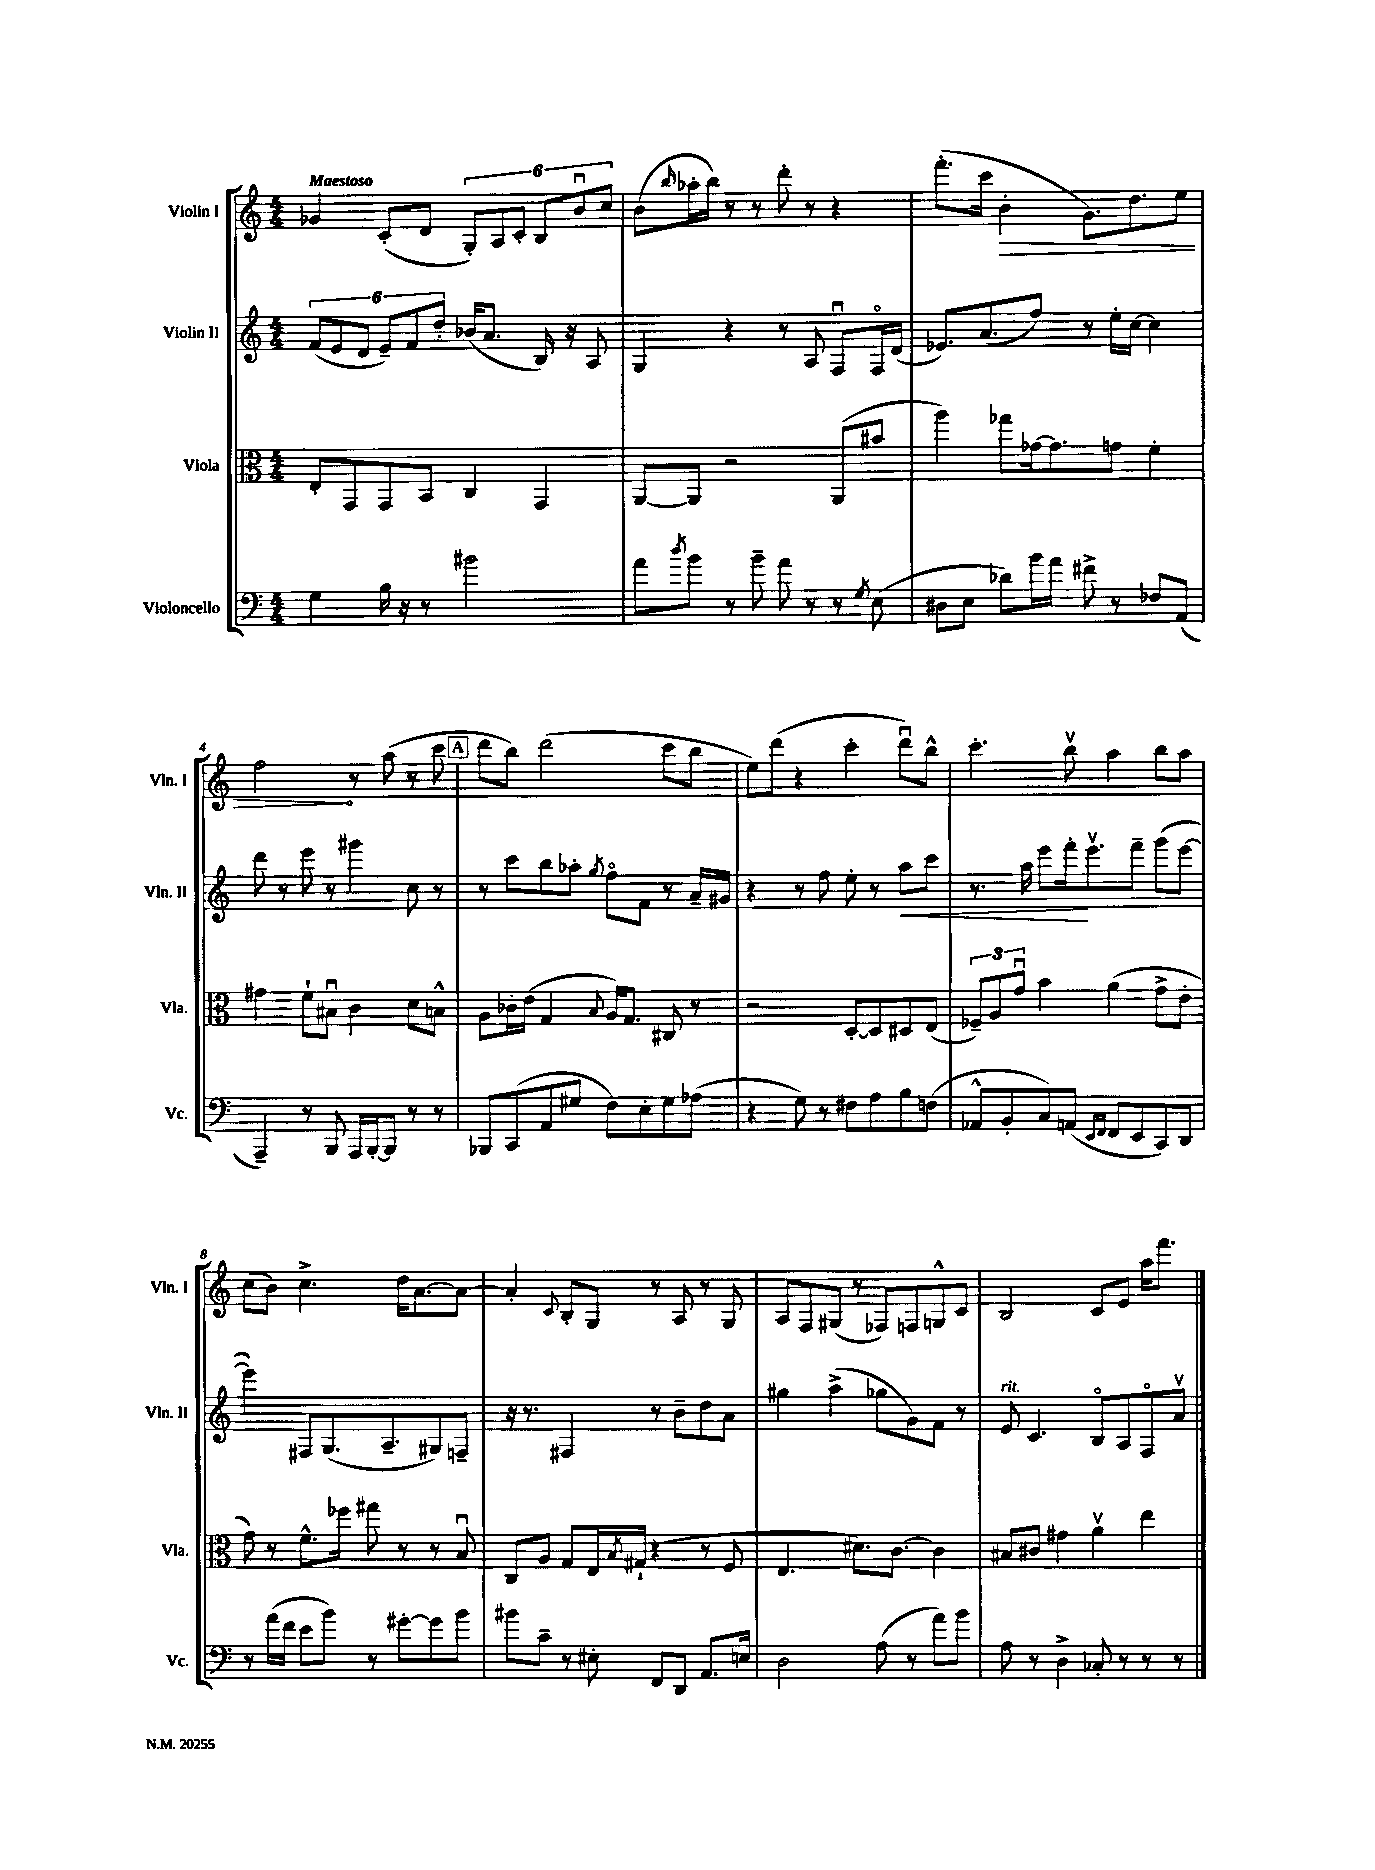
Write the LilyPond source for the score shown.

<<
\new StaffGroup <<
\new Staff = "s0" \with { instrumentName = "Violin I" shortInstrumentName = "Vln. I" } {
    \clef treble \key c \major \numericTimeSignature \time 4/4 \tempo "Maestoso"
    ges'4 c'8-.( d'8 \tuplet 6/4 { g8-.) a8 c'8-. b8 b'8\downbow c''8 } |
    b'8( \grace { b''16 } aes''16-. b''16) r8 r8 d'''8-. r8 r4 |
    f'''8.-.( c'''16 \once \override Hairpin.circled-tip = ##t b'4-.\> g'8.) d''8. e''8 |
    f''2\! r8 a''8( r8 c'''8 |
    \mark \markup { \box "A" } d'''8 b''8) d'''2( c'''8 b''8 |
    e''8) d'''8( r4 c'''4-. d'''8\downbow) b''8-^ |
    c'''4.-. b''8\upbow a''4 b''8 a''8 |
    c''8( b'8) c''4.-> d''16 a'8.~ a'8~ |
    a'4-. \appoggiatura { c'8 } b8-. g8 r8 a8 r8 g8 |
    a8 f8 gis8( r8 fes8) f8 g8-^ c'8 |
    b2 c'8 e'8 a''16 f'''8. \bar "|." |
}
\new Staff = "s1" \with { instrumentName = "Violin II" shortInstrumentName = "Vln. II" } {
    \clef treble \key c \major \numericTimeSignature \time 4/4
    \tuplet 6/4 { f'8( e'8 d'8 e'8--) f'8 d''8-. } bes'16( a'8. b16) r16 a8 |
    g4 r4 r8 a8 f8\downbow f16\flageolet d'16( |
    ees'8.) a'8.( f''8) r8 e''16-. c''16~ c''4 |
    d'''8 r8 e'''8 r8 gis'''4 c''8 r8 |
    \mark \markup { \box "A" } r8 c'''8 b''8 aes''8-. \acciaccatura { g''8 } f''8\flageolet f'8 r8 a'16-- gis'16 |
    r4 r8 f''8 e''8-. r8 a''8\< c'''8 |
    r8. a''16 e'''8 f'''16-.\! e'''8.\upbow f'''8-- g'''8( e'''8~ |
    e'''4) fis8 g8.( a8.-- gis8) f8-- |
    r16 r8. fis4 r8 b'8-- d''8 a'8 |
    gis''4 a''4->( ges''8 g'8) f'8 r8 |
    e'8^\markup { \italic "rit." } c'4. b8\flageolet a8 f8\flageolet a'8\upbow \bar "|." |
}
\new Staff = "s2" \with { instrumentName = "Viola" shortInstrumentName = "Vla." } {
    \clef alto \key c \major \numericTimeSignature \time 4/4
    e8-. g,8 g,8 b,8 c4 g,4 |
    a,8~ a,8 r2 a,8( bis'8 |
    a''4) ges''8 ges'16~ ges'8. g'8 f'4-. |
    gis'4 f'8-! bis8\downbow c'4 d'8 b8-^ |
    \mark \markup { \box "A" } a8 ces'16-. e'16( g4 \appoggiatura { b8 } a16) g8. cis8 r8 |
    r2 d8~-. d8 dis8 e8( |
    \tuplet 3/2 { fes8--) a8 g'8\downbow } b'4 a'4( g'8-> e'8-. |
    g'8) r8 f'8.-^ fes''16 gis''8 r8 r8 b8\downbow |
    c8 a8 g8 e16 \acciaccatura { b8 } gis16-!( r4 r8 f8 |
    e4. dis'8.) c'8.~ c'4 |
    bis8 cis'8 gis'4 a'4\upbow e''4 \bar "|." |
}
\new Staff = "s3" \with { instrumentName = "Violoncello" shortInstrumentName = "Vc." } {
    \clef bass \key c \major \numericTimeSignature \time 4/4
    g4 b16 r16 r8 bis'2 |
    a'8 \acciaccatura { d''8 } b'8 r8 b'8-- a'8 r8 r8 \acciaccatura { g8 } e8( |
    dis8 e8 des'8) b'16 a'16 fis'8-> r8 fes8 a,8( |
    a,,4--) r8 b,,8 a,,16 b,,16~-. b,,8 r8 r8 |
    \mark \markup { \box "A" } bes,,8 c,8( a,8 gis8 f8) e8-. gis8 aes8( |
    r4 g8) r8 fis8 a8 b8 f8( |
    aes,8-^ b,8-. c8) a,8( \grace { e,16 f,16 } f,8 e,8 c,8) d,8 |
    r8 a'16( f'16 e'8 b'8) r8 gis'8~-. gis'8 b'8 |
    bis'8 c'8-- r8 eis8-. f,8 d,8 a,8. e16 |
    d2 a8( r8 a'8) b'8 |
    a8 r8 d4-> ces8-. r8 r8 r8 \bar "|." |
}
>>
>>
